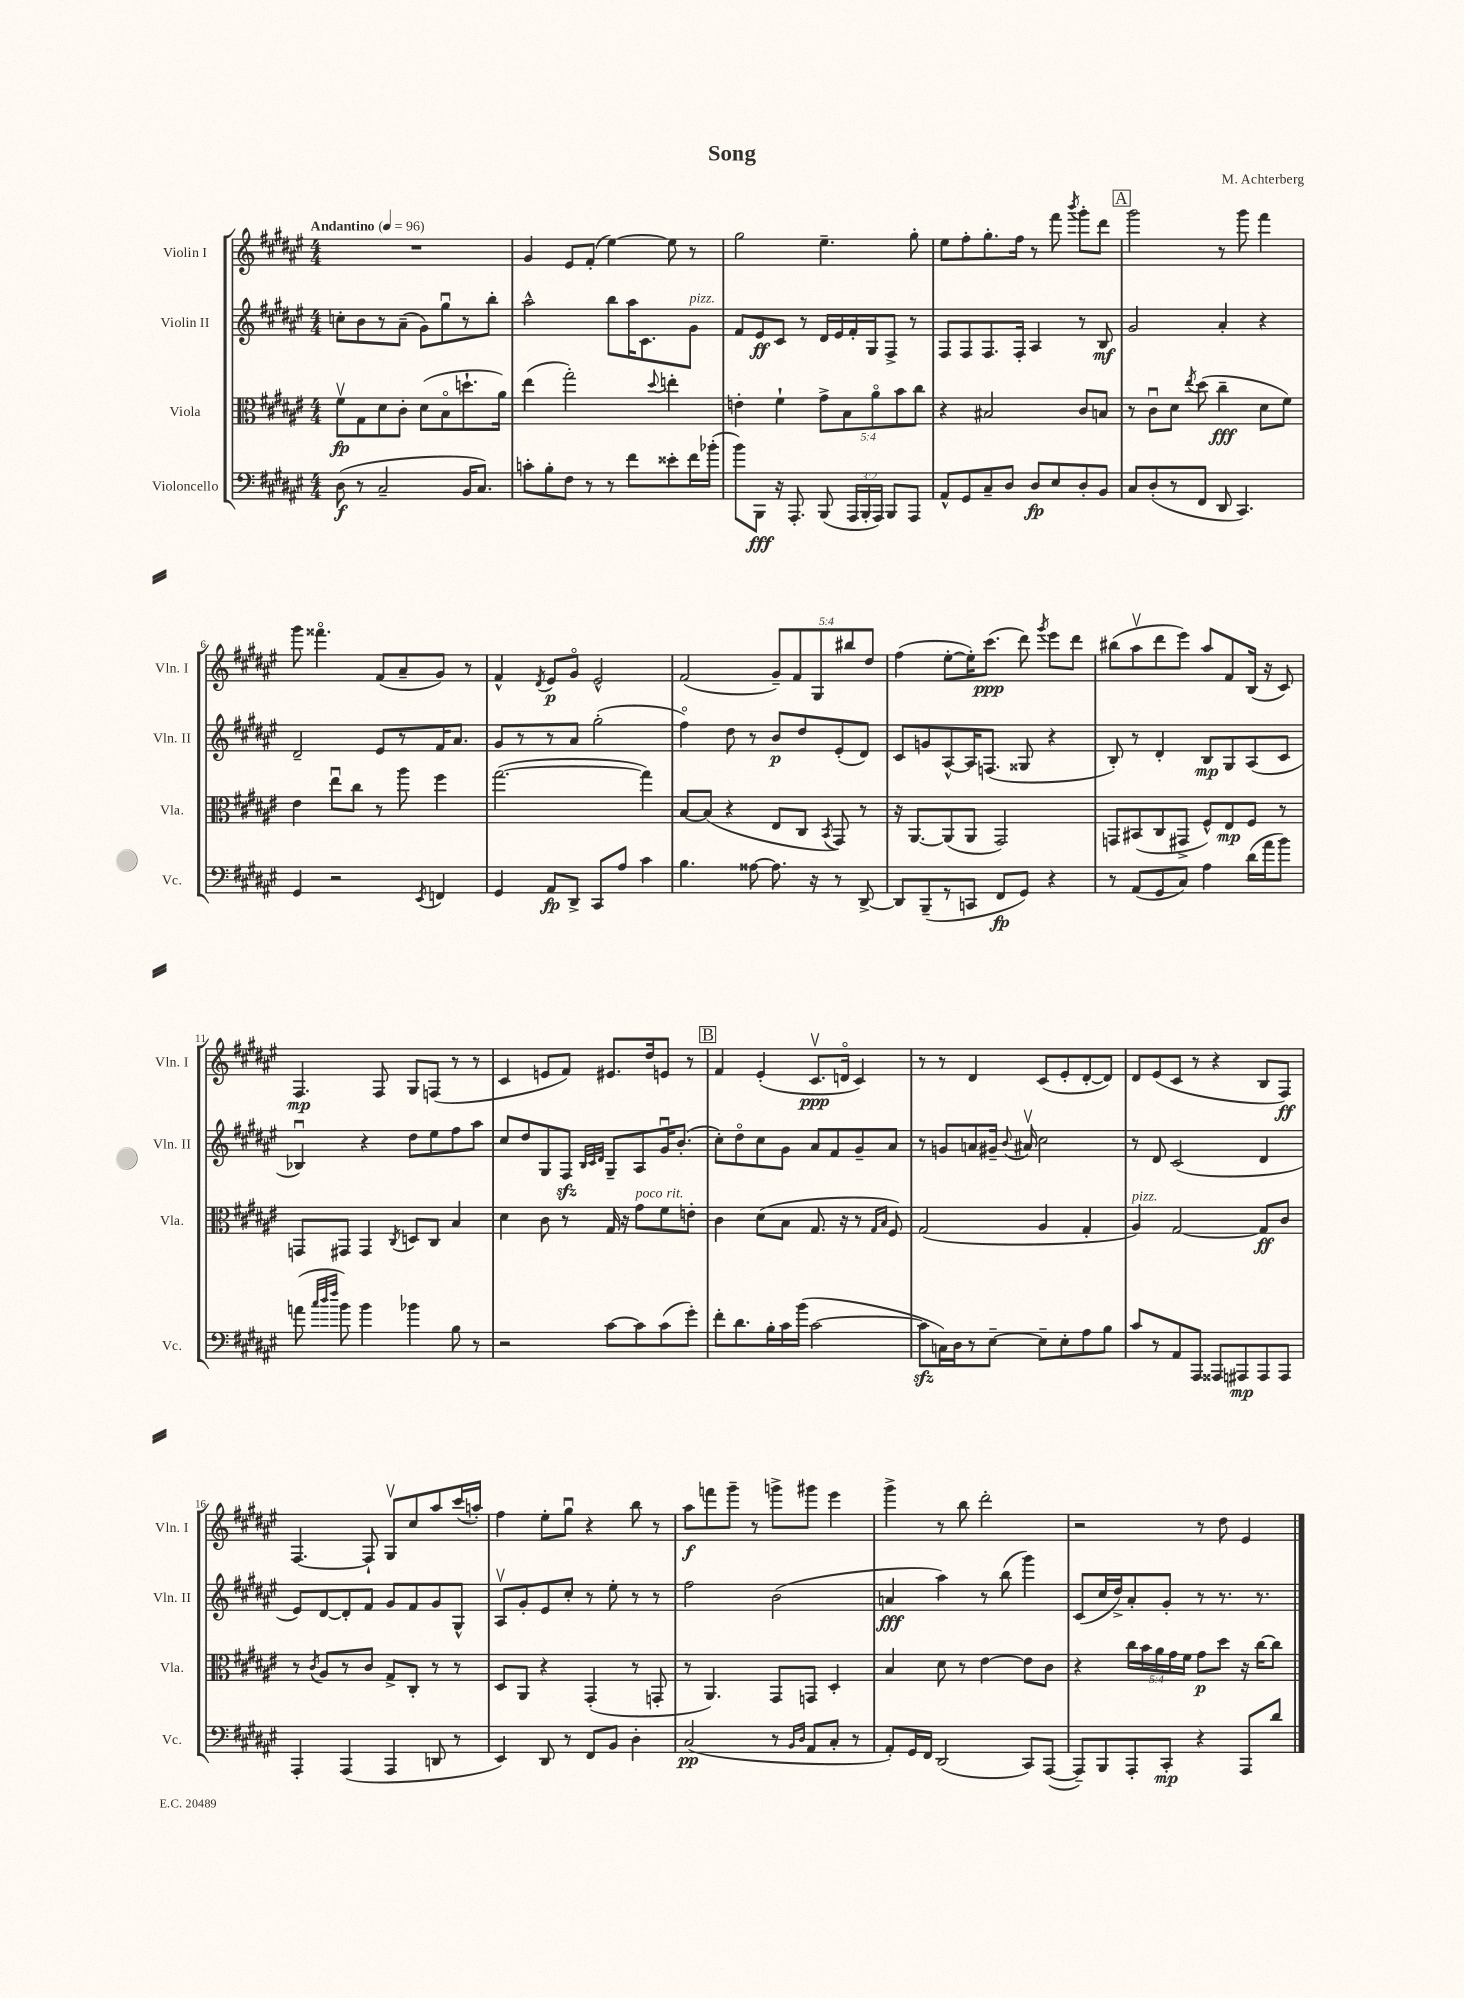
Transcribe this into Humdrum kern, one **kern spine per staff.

**kern	**kern	**kern	**kern
*staff4	*staff3	*staff2	*staff1
*clefF4	*clefC3	*clefG2	*clefG2
*k[f#c#g#d#a#e#]	*k[f#c#g#d#a#e#]	*k[f#c#g#d#a#e#]	*k[f#c#g#d#a#e#]
*M4/4	*M4/4	*M4/4	*M4/4
*MM96	*MM96	*MM96	*MM96
(8D#	8f#v	8cc'	1r
8r	8G#	8b	.
2C#~	8d#	8r	.
.	8c#'	(8a#~	.
.	(8d#	8g#)	.
.	8Bo	8gg#u	.
16BB	8.dd`	8r	.
8.C#)	.	.	.
.	.	8bb'	.
.	16a#)	.	.
=	=	=	=
8c'	(4ee#	2aa#^^	4g#
8B'	.	.	.
8F#	2gg#')	.	8e#
8r	.	.	(8f#'
8r	.	8bb	[4ee#)
8f#	.	16aa#	.
.	.	8.c#	.
.	8qqdd#	.	.
8e##'	4ee'	.	8ee#]
16f#	.	8g#	8r
(16b-'	.	.	.
=	=	=	=
8b)	4e'	8f#	2gg#
8BBB	.	8e#	.
16r	4f#`	8c#	.
8.AAA#'	.	.	.
.	.	8r	.
(8BBB	10g#^	16d#	4.ee#~
.	.	16e#	.
.	10B	.	.
24AAA#	.	16f#'	.
24BBB'	.	.	.
.	.	16G#	.
.	10a#o	.	.
24AAA#)	.	.	.
8BBB	.	8F#^	.
.	10b	.	.
8AAA#	.	8r	8gg#'
.	10cc#	.	.
=	=	=	=
8AA#^^	4r	8F#	8ee#
8GG#	.	8F#	8ff#'
8C#~	2B#	8.F#	8.gg#'
8D#	.	.	.
.	.	16F#'	16ff#
8D#	.	4A#	8r
8E#	.	.	8fff#
.	.	.	8qbbb
8D#'	8c#	8r	8ggg#'
8BB	8B	8B	8ddd#
=	=	=	=
8C#	8r	2g#	2ggg#
(8D#'	8c#u	.	.
8r	8d#	.	.
.	8qee#	.	.
8FF#	(8dd#	.	.
8DD#	4cc#~	4a#'	8r
4.CC#)	.	.	8ggg#
.	8d#	4r	4fff#
.	8f#)	.	.
=	=	=	=
4GG#	4e#	2d#~	8ggg#
.	.	.	4.fff##o
2r	8ee#u	.	.
.	8cc#	.	.
.	8r	8e#	(8f#
.	8aa#	8r	8a#~
8qEE#	.	.	.
4FF	4ff#	16f#	8g#)
.	.	8.a#	.
.	.	.	8r
=	=	=	=
4GG#	([2.gg#	8g#	4f#^^
.	.	8r	.
.	.	.	8qd#
8AA#	.	8r	8e#
8DD#^	.	8a#	8g#o
8CC#	.	(2gg#'	2e#^^
8A#	.	.	.
4c#	4gg#])	.	.
=	=	=	=
4.B	[8B	4ff#o)	(2f#
.	(8B]	.	.
.	4r	8dd#	.
[8A##	.	8r	.
8.A##]	8E#	8b	10g#~)
.	.	.	10f#
.	8C#	8dd#	.
16r	.	.	.
.	.	.	10G#
.	8qBB	.	.
8r	8GG#)	(8e#'	.
.	.	.	10bb#
[8DD#^	8r	8d#)	.
.	.	.	10dd#
=	=	=	=
8DD#]	16r	8c#	(4ff#
.	[8.AA#	.	.
(8BBB~	.	8g	.
8r	(8AA#]	[8A#^^	[8ee#'
8CC	8AA#	16A#]	16ee#'])
.	.	(8.F	(8.ccc#
8FF#	2GG#)	.	.
8GG#)	.	8G##	8ddd#)
.	.	.	8qggg#
4r	.	4r	8eee#
.	.	.	8ddd#
=	=	=	=
8r	8GG	8B')	(8bb#
(8AA#	(8BB#	8r	8aa#v
8GG#	8C#	4d#'	8ddd#
8C#)	8GG#^	.	8eee#)
4A#	8F#^^)	8B	8aa#
.	8E#	8G#	8f#
(16d#	8F#	(8A#	(16B
16a#	.	.	16r
8b)	8r	8c#	8c#)
=	=	=	=
(8a	8GG	4B-u)	4.F#
32qqcc#	.	.	.
32qqdd#	.	.	.
32qqff#	.	.	.
8b)	8GG#	.	.
4b	4GG#	4r	.
.	.	.	8F#
.	8qC#	.	.
4b-	8D	8dd#	8G#
.	8C#	8ee#	(8F
8B	4B	8ff#	8r
8r	.	8aa#	8r
=	=	=	=
2r	4d#	8cc#	4c#
.	.	8dd#	.
.	8c#	8G#	8e
.	8r	8F#	8f#)
.	.	32qqB	.
.	.	32qqc#	.
.	.	32qqd#	.
[8c#	16G#	8G#~	8.e#
.	16r	.	.
8c#]	8g#	8A#	.
.	.	.	16dd#
(8c#	8f#	16g#u	8e
.	.	(8.b'	.
8g#')	8e'	.	8r
=	=	=	=
8f#'	4c#	8cc#')	4f#
8.d#	.	8dd#o	.
.	(8d#	8cc#	(4e#'
16B'	.	.	.
16c#	8B	8g#	.
(16b	.	.	.
[2c#	8.G#	8a#	8.c#v
.	.	8f#	.
.	16r	.	16do
.	8r	8g#~	4c#)
.	16qqG#	.	.
.	16qqB	.	.
.	8F#)	8a#	.
=	=	=	=
8c#]	(2G#	8r	8r
16C)	.	8g	8r
16D#	.	.	.
8r	.	8a	4d#
[8E#~	.	16g#~	.
.	.	8qqb	.
.	.	16a#v	.
8E#~]	4A#	2cc#	(8c#
8E#'	.	.	8e#'
8A#	4G#'	.	[8d#'
8B	.	.	8d#])
=	=	=	=
8c#	4A#)	8r	8d#
8r	.	8d#	(8e#
8AA#	[2G#	(2c#	8c#
8AAA#	.	.	8r
8AAA##	.	.	4r
8AAA#	.	.	.
8AAA#	8G#]	4d#	8B
8AAA#	8c#	.	8F#)
=	=	=	=
4AAA#'	8r	8e#)	[4.F#
.	8qc#	.	.
.	8A#	[8d#	.
(4AAA#	8r	8d#']	.
.	8c#	8f#	8F#`]
4AAA#	8G#^	8g#	8G#v
.	8C#'	8f#	8cc#
8DD	8r	8g#	8aa#
8r	8r	8G#^^	(16ccc#
.	.	.	16aa')
=	=	=	=
4EE#)	8D#	8A#v	4ff#
.	8AA#	8g#'	.
8DD#	4r	8e#	8ee#'
8r	.	8cc#'	8gg#u
8FF#	(4GG#'	8r	4r
8BB	.	8ee#'	.
4D#'	8r	8r	8bb
.	8GG'	8r	8r
=	=	=	=
(2C#	8r	2ff#	8aa#
.	4.AA#)	.	8fff
.	.	.	8ggg#~
.	.	.	8r
8r	8GG#	(2b	8ggg^
16qqBB	.	.	.
16qqD#	.	.	.
8AA#	8GG	.	8ggg#
8C#'	4D#'	.	4eee#
8r	.	.	.
=	=	=	=
8AA#')	4B	4a	4ggg#^
16GG#	.	.	.
16FF#	.	.	.
(2DD#	8d#	4aa#)	8r
.	8r	.	8bb
.	[4e#	8r	2ddd#'
.	.	(8bb	.
8CC#)	8e#]	4ggg#)	.
([8AAA#	8c#	.	.
=	=	=	=
8AAA#~])	4r	(8c#	2r
8BBB	.	16cc#	.
.	.	16dd#^)	.
8AAA#'	20cc#	8a#'	.
.	20b	.	.
.	20a#	.	.
8CC#'	.	8g#'	.
.	20g#	.	.
.	20f#	.	.
4r	8g#	8r	8r
.	8dd#	8.r	8dd#
8AAA#	16r	.	4e#
.	[16cc#	8.r	.
8d#	8cc#]	.	.
==	==	==	==
*-	*-	*-	*-
